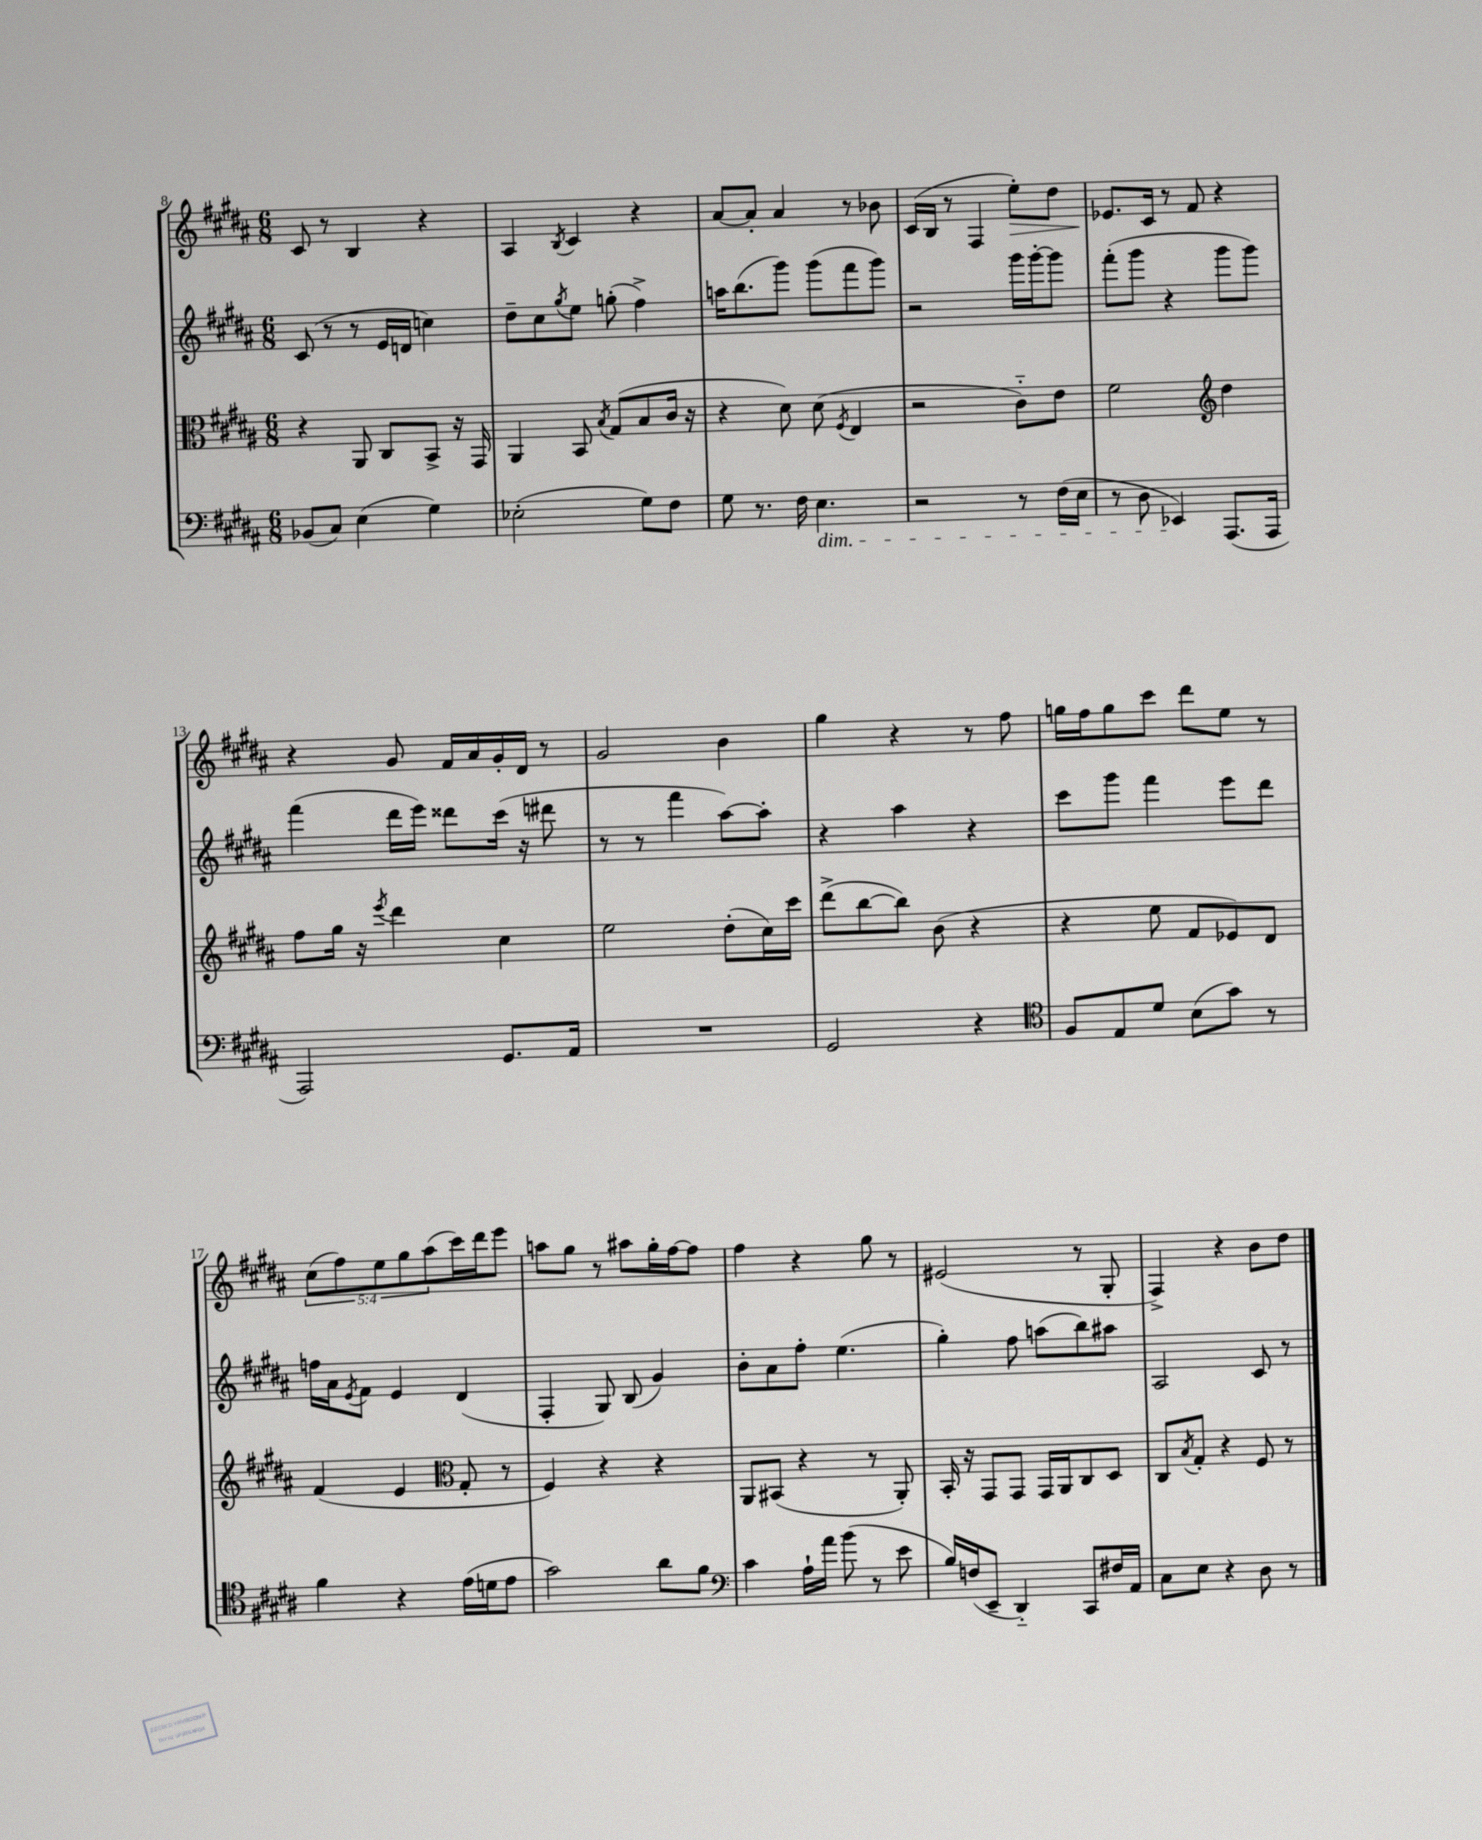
<<
\new StaffGroup <<
\new Staff = "s0" {
    \clef treble \key b \major \numericTimeSignature \time 6/8 \override Staff.TupletNumber.text = #tuplet-number::calc-fraction-text
    cis'8 r8 b4 r4 |
    ais4 \acciaccatura { b8 } cis'4 r4 |
    ais'8~ ais'8-. ais'4 r8 bes'8 |
    cis'16( b16 r8 fis4 e''8-.\>) dis''8 |
    ees'8.\! cis'16 r8 fis'8 r4 |
    r4 gis'8 fis'16 ais'16 gis'16-. dis'16 r8 |
    gis'2 b'4 |
    gis''4 r4 r8 fis''8 |
    g''16 fis''16 g''8 cis'''8 dis'''8 e''8 r8 |
    \tuplet 5/4 { cis''8( fis''8) e''8 gis''8 ais''8( } cis'''16) dis'''16 e'''8 |
    a''8 gis''8 r8 ais''8 gis''16-. fis''16~ fis''8 |
    fis''4 r4 gis''8 r8 |
    eis'2( r8 gis8-. |
    fis4->) r4 b'8 dis''8 \bar "|." |
}
\new Staff = "s1" {
    \clef treble \key b \major \numericTimeSignature \time 6/8
    cis'8( r8 r8 e'16 d'16 c''4) |
    dis''8-- cis''8 \acciaccatura { gis''8 } e''8 g''8-.( fis''4->) |
    a''16 b''8.( gis'''8) gis'''8( fis'''8 gis'''8) |
    r2 gis'''16 gis'''16~-. gis'''8 |
    fis'''8-.( gis'''8 r4 gis'''8 gis'''8) |
    fis'''4( dis'''16 e'''16) disis'''8 cis'''16( r16 dis'''8 |
    r8 r8 fis'''4 ais''8~) ais''8-. |
    r4 ais''4 r4 |
    cis'''8 gis'''8 fis'''4 e'''8 dis'''8 |
    f''16 ais'16 \acciaccatura { e'8 } fis'8 e'4 dis'4( |
    fis4-. gis8) b8( gis'4) |
    b'8-. ais'8 fis''8-. e''4.( |
    gis''4-.) fis''8 a''8( b''8) ais''8 |
    ais2 cis'8 r8 \bar "|." |
}
\new Staff = "s2" {
    \clef alto \key b \major \numericTimeSignature \time 6/8
    r4 ais,8 cis8 b,8-> r16 gis,16 |
    ais,4 b,8 \acciaccatura { b8 } gis8( b8 cis'16 r16 |
    r4 dis'8) dis'8( \acciaccatura { fis8 } e4 |
    r2 cis'8-_) e'8 |
    fis'2 \clef treble dis''4 |
    fis''8 gis''16 r16 \acciaccatura { e'''8 } dis'''4 cis''4 |
    e''2 dis''8-.( cis''16) cis'''16 |
    dis'''8->( b''8~ b''8) b'8( r4 |
    r4 e''8 fis'8 ees'8) dis'8 |
    fis'4( e'4 \clef alto gis8-. r8 |
    fis4) r4 r4 |
    ais,8 bis,8( r4 r8 ais,8-.) |
    b,16-. r16 gis,8 gis,8 gis,16 ais,16 cis8 dis8 |
    cis8 \acciaccatura { b8 } gis8-. r4 fis8 r8 \bar "|." |
}
\new Staff = "s3" {
    \clef bass \key b \major \numericTimeSignature \time 6/8
    bes,8( cis8) e4( gis4) |
    ees2-.( gis8) fis8 |
    gis8 r8. fis16 e4.\dim |
    r2 r8 fis16( e16 |
    r8 dis8 ees,4\!) ais,,8.( ais,,16 |
    ais,,2) gis,8. ais,16 |
    R2. |
    gis,2 r4 |
    \clef tenor fis8 e8 dis'8 b8( gis'8) r8 |
    fis'4 r4 e'16( d'16 e'8 |
    gis'2) ais'8 fis'8 |
    \clef bass cis'4 ais16-! ais'16 b'8( r8 e'8 |
    b16) f16( e,8-- dis,4-_) cis,8 fis16 ais,16 |
    cis8 e8 r4 dis8 r8 \bar "|." |
}
>>
>>
\layout { \context { \Score currentBarNumber = #8 } }
